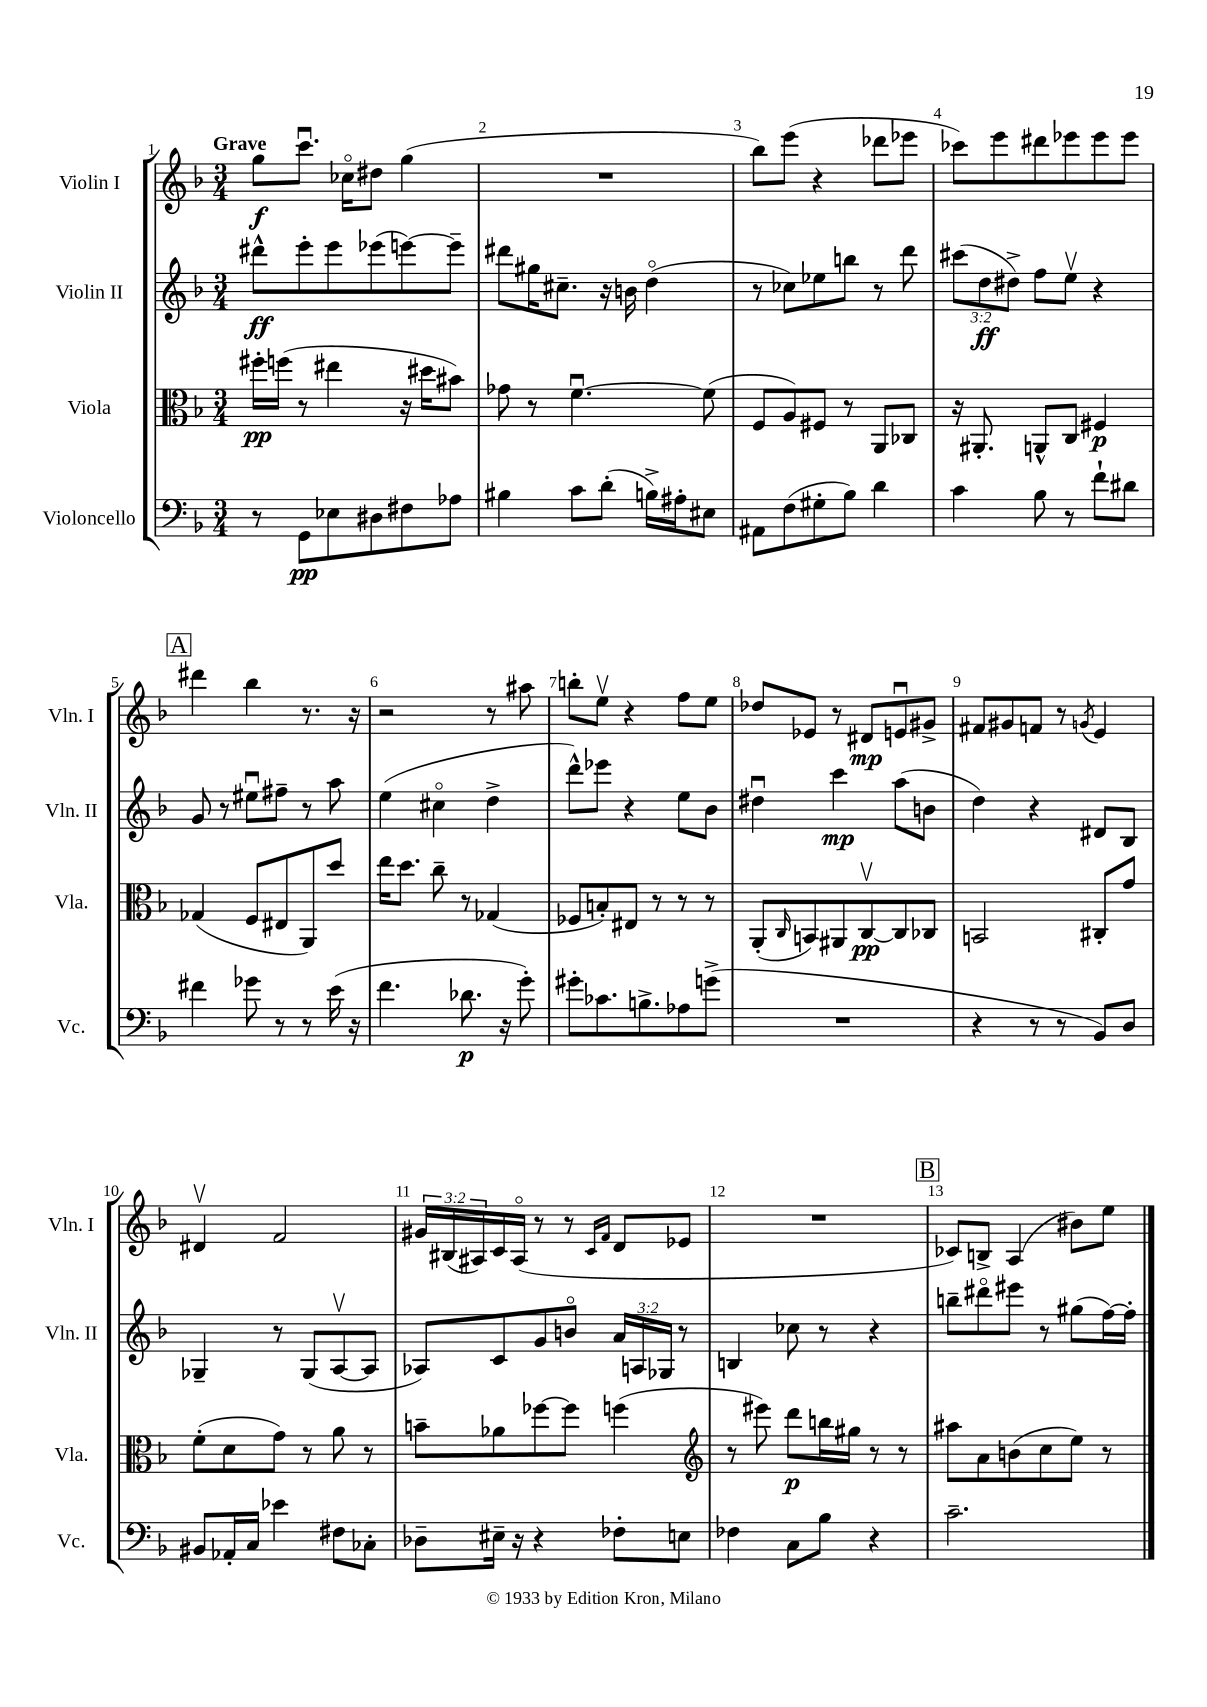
<<
\new StaffGroup <<
\new Staff = "s0" \with { instrumentName = "Violin I" shortInstrumentName = "Vln. I" } {
    \clef treble \key f \major \numericTimeSignature \time 3/4 \override Staff.TupletNumber.text = #tuplet-number::calc-fraction-text \tempo "Grave"
    g''8\f c'''8.\downbow ces''16\flageolet dis''8 g''4( |
    R2. |
    bes''8) e'''8( r4 des'''8 ees'''8 |
    ces'''8) e'''8 dis'''8 ees'''8 ees'''8 ees'''8 |
    \mark \markup { \box "A" } dis'''4 bes''4 r8. r16 |
    r2 r8 ais''8 |
    b''8-. e''8\upbow r4 f''8 e''8 |
    des''8 ees'8 r8 dis'8\mp e'8\downbow gis'8-> |
    fis'8 gis'8 f'8 r8 \acciaccatura { g'8 } e'4 |
    dis'4\upbow f'2 |
    \tuplet 3/2 { gis'16 bis16( ais16) } c'16 ais16\flageolet( r8 r8 \grace { c'16 f'16 } d'8 ees'8 |
    R2. |
    \mark \markup { \box "B" } ces'8) b8-> a4( bis'8) e''8 \bar "|." |
}
\new Staff = "s1" \with { instrumentName = "Violin II" shortInstrumentName = "Vln. II" } {
    \clef treble \key f \major \numericTimeSignature \time 3/4 \override Staff.TupletNumber.text = #tuplet-number::calc-fraction-text
    dis'''8-^\ff e'''8-. e'''8 ees'''8( e'''8~) e'''8-- |
    dis'''8 gis''16 cis''8.-- r16 b'16 d''4\flageolet( |
    r8 ces''8) ees''8 b''8 r8 d'''8 |
    \tuplet 3/2 { cis'''8( d''8\ff dis''8->) } f''8 e''8\upbow r4 |
    \mark \markup { \box "A" } g'8 r8 eis''8\downbow fis''8-- r8 a''8 |
    e''4( cis''4\flageolet d''4-> |
    d'''8-^) ees'''8 r4 e''8 bes'8 |
    dis''4\downbow c'''4\mp a''8( b'8 |
    d''4) r4 dis'8 bes8 |
    ges4-- r8 ges8( a8~\upbow a8 |
    aes8) c'8 g'8 b'8\flageolet \tuplet 3/2 { a'16 a16 ges16 } r8 |
    b4 ces''8 r8 r4 |
    \mark \markup { \box "B" } b''8-- dis'''8\flageolet eis'''8 r8 gis''8( f''16~) f''16-. \bar "|." |
}
\new Staff = "s2" \with { instrumentName = "Viola" shortInstrumentName = "Vla." } {
    \clef alto \key f \major \numericTimeSignature \time 3/4
    fis''16-.\pp f''16( r8 eis''4 r16 dis''16 bis'8) |
    ges'8 r8 f'4.~\downbow f'8( |
    f8 a8) fis8 r8 a,8 ces8 |
    r16 ais,8.-. a,8-^ c8 fis4\p |
    \mark \markup { \box "A" } ges4( f8 eis8 a,8) d''8 |
    e''16 d''8. c''8-- r8 ges4( |
    fes8 b8-.) eis8 r8 r8 r8 |
    a,8-.( \grace { c16 } b,8) ais,8 c8~\upbow\pp c8 ces8 |
    b,2 cis8-. g'8 |
    f'8-.( d'8 g'8) r8 a'8 r8 |
    b'8-- aes'8 fes''8~ fes''8 f''4( |
    \clef treble r8 eis'''8) d'''8\p b''16 gis''16 r8 r8 |
    \mark \markup { \box "B" } ais''8 a'8 b'8( c''8 e''8) r8 \bar "|." |
}
\new Staff = "s3" \with { instrumentName = "Violoncello" shortInstrumentName = "Vc." } {
    \clef bass \key f \major \numericTimeSignature \time 3/4
    r8 g,8\pp ees8 dis8 fis8 aes8 |
    bis4 c'8 d'8-.( b16->) ais16-. eis8 |
    ais,8 f8( gis8-. bes8) d'4 |
    c'4 bes8 r8 f'8-! dis'8 |
    \mark \markup { \box "A" } fis'4 ges'8 r8 r8 e'16( r16 |
    f'4. des'8.\p r16 g'8-.) |
    gis'8-. ces'8. b8.-> aes8 g'8->( |
    R2. |
    r4 r8 r8 bes,8) d8 |
    bis,8 aes,16-. c16 ees'4 fis8 ces8-. |
    des8-- eis16-- r16 r4 fes8-. e8 |
    fes4 c8 bes8 r4 |
    \mark \markup { \box "B" } c'2.-- \bar "|." |
}
>>
>>
\layout { \context { \Score \override BarNumber.break-visibility = ##(#f #t #t) barNumberVisibility = #all-bar-numbers-visible } }
